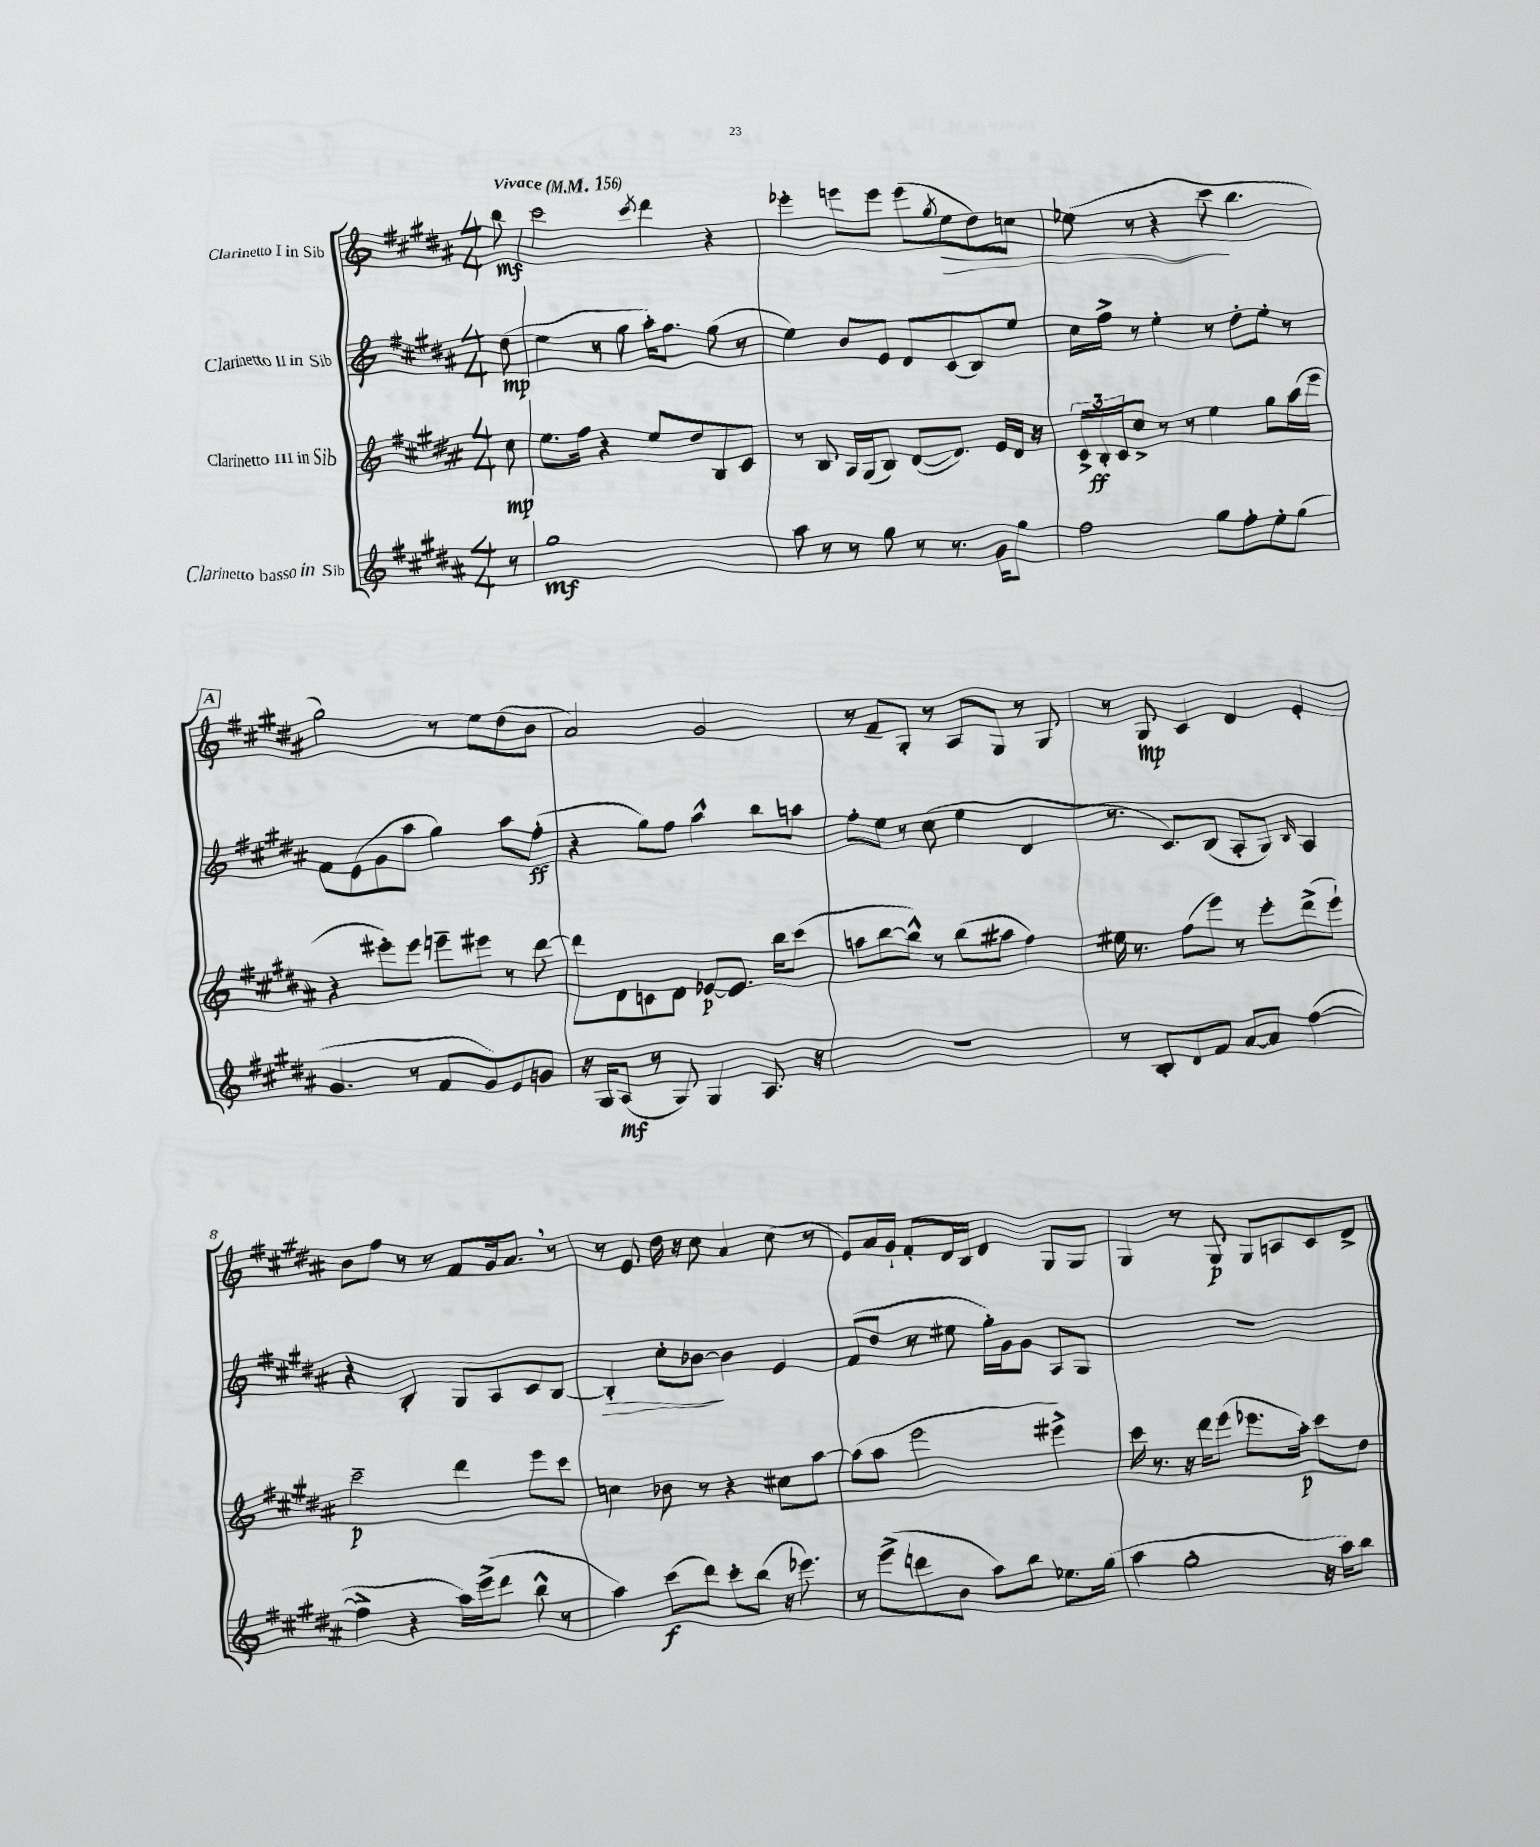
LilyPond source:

<<
\new StaffGroup <<
\new Staff = "s0" \with { instrumentName = "Clarinetto I in Sib" } {
    \clef treble \key b \major \numericTimeSignature \time 4/4 \partial 8 \tempo "Vivace" 4 = 156
    b''8\mf |
    cis'''2 \acciaccatura { cis'''8 } dis'''4 r4 |
    ees'''4-. e'''8 e'''8 e'''8( \acciaccatura { gis''8 } e''8\> dis''8) c''8 |
    ees''8( r8 r4 cis'''8\! b''4. |
    \mark \markup { \box "A" } gis''2) r8 e''8 dis''8( b'8 |
    ais'2) gis'2 |
    r8 fis'8-- gis8-. r8 ais8 gis8 r8 gis8 |
    r8 gis8\mp cis'4 dis'4 e'4-. |
    b'8 fis''8 r8 r8 fis'8 gis'16 ais'8. \breathe r8 |
    r8 e'8 dis''16 r16 cis''8 ais'4 cis''8( r8 |
    e'8) ais'16 gis'16-! fis'8-. dis'16 b16 dis'4 gis8 gis8 |
    gis4 r8 gis8\p gis8 a8 cis'8 dis'8-> \bar "|." |
}
\new Staff = "s1" \with { instrumentName = "Clarinetto II in Sib" } {
    \clef treble \key b \major \numericTimeSignature \time 4/4 \partial 8
    dis''8\mp( |
    e''4 r8 gis''8 ais''16-.) fis''8. gis''8( r8 |
    e''4) b'8 e'8 dis'8 cis'8( b8) e''8 |
    cis''16 fis''16-> r8 e''4-. r8 dis''8-. e''8-. r8 |
    \mark \markup { \box "A" } fis'8 e'8( gis'8 ais''8 gis''4) ais''8 fis''8-.\ff( |
    r4 gis''8) fis''8 ais''4-^ b''8 a''8 |
    fis''8-. e''8 r8 cis''8( e''4 dis'4 |
    r8. cis'8.) b8( ais8-. gis8) \grace { b16 } ais4 |
    r4 b4-. gis8 ais8 cis'8 b8~ |
    b4-.\> cis''8-. bes'8~\! bes'4 e'4 |
    fis'8( dis''8 r8 eis''8 gis''16-.) gis'16 gis'8 ais8 gis8 |
    R1 \bar "|." |
}
\new Staff = "s2" \with { instrumentName = "Clarinetto III in Sib" } {
    \clef treble \key b \major \numericTimeSignature \time 4/4 \partial 8
    cis''8\mp |
    e''8. fis''16 r4 e''8 dis''8 b8 cis'8 |
    r8 b8 ais16 gis16( b8) dis'8~( dis'8.) e'16 dis'16 r16 |
    \tuplet 3/2 { cis'16-> b16-.\ff cis'16 } cis''8-> r8 r8 e''4 gis''8 ais''16( e'''16 |
    \mark \markup { \box "A" } r4 eis'''8-.) eis'''8 e'''8-- eis'''8 r8 dis'''8~ |
    dis'''8 dis'8 c'8 dis'8 ees'8~\p ees'8. b''16 cis'''8( |
    a''8 b''8~ b''8-^) r8 b''8( ais''8 fis''4) |
    eis''16 r8. fis''8( e'''8) r8 e'''8-. dis'''8->( e'''8-!) |
    cis'''2--\p dis'''4 e'''8 cis'''8 |
    c''4 bes'8 r8 r4 cis''8 ais''8~ |
    ais''8( ais''8 e'''2 eis'''4->) |
    cis'''16 r8. r16 dis'''16 e'''8( ees'''8. ais''16-.\p) cis'''8 dis''8 \bar "|." |
}
\new Staff = "s3" \with { instrumentName = "Clarinetto basso in Sib" } {
    \clef treble \key b \major \numericTimeSignature \time 4/4 \partial 8
    r8 |
    gis''1\mf |
    ais''8 r8 r8 gis''8 r8 r8. gis'16 gis''8 |
    fis''2 gis''8 fis''8-. e''8-. gis''8( |
    \mark \markup { \box "A" } gis'4. r8 fis'8 gis'8) e'8 g'8 |
    r16 gis16 ais8\mf( r8 gis8) gis4 ais8. r16 |
    R1 |
    r8 b8-. dis'8 fis'8 ais'8~ ais'8 fis''4~( |
    fis''4-> r4 ais''16) e'''16->( dis'''8 b''8-^ r8 |
    ais''4) cis'''8\f( dis'''8) cis'''8-. b''8( r16 ees'''8.) |
    r8 e'''8->( d'''8 b'8 ais''8) b''8 ees''8. gis''16( |
    ais''4 gis''2-. r16 ais''16) b''8 \bar "|." |
}
>>
>>
